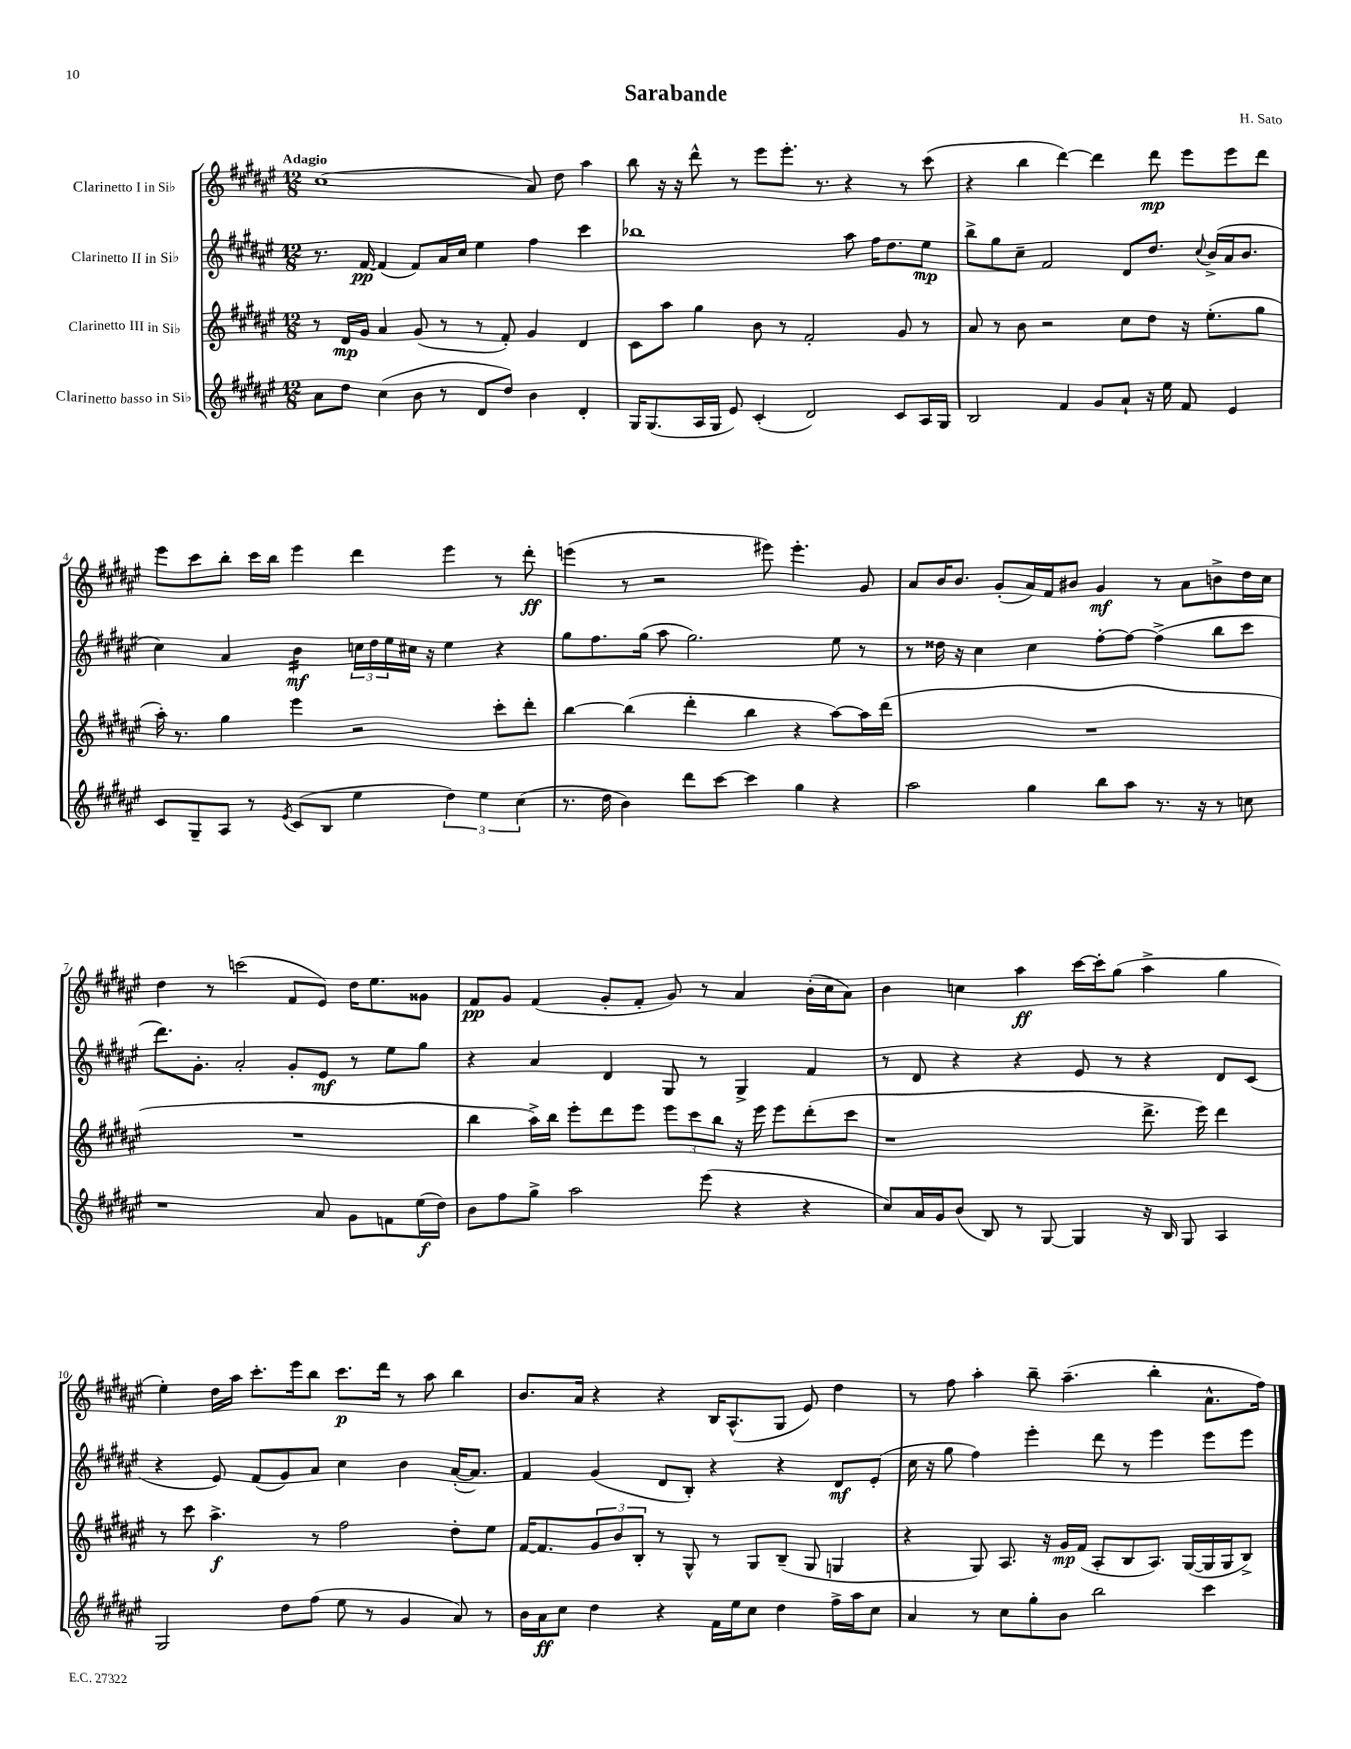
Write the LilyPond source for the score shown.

\header { title = "Sarabande" composer = "H. Sato" }
<<
\new StaffGroup <<
\new Staff = "s0" \with { instrumentName = "Clarinetto I in Sib" } {
    \clef treble \key fis \major \numericTimeSignature \time 12/8 \tempo "Adagio"
    cis''1( ais'8) dis''8 ais''4 |
    b''8 r16 r16 dis'''8-^ r8 eis'''8 eis'''8.-. r8. r4 r8 cis'''8( |
    r4 b''4 dis'''4~) dis'''4 dis'''8\mp eis'''8 eis'''8 dis'''8 |
    eis'''8 cis'''8 b''8-. cis'''16 b''16 eis'''4 dis'''4 eis'''4 r8 dis'''8-.\ff |
    e'''4( r8 r2 eis'''8) eis'''4.-. gis'8 |
    ais'8 b'16 b'8. gis'8-.( ais'16) fis'16 bis'8 gis'4\mf r8 ais'8 b'8-> dis''16 cis''16 |
    dis''4 r8 c'''2( fis'8 eis'8) dis''16 eis''8. gisis'8 |
    fis'8\pp gis'8 fis'4( gis'8-. fis'8-. gis'8) r8 ais'4 b'16-.( cis''16 ais'8) |
    b'4 c''4 ais''4\ff cis'''16~ cis'''16-. gis''8( ais''4-> gis''4 |
    eis''4-.) dis''16 ais''16 cis'''8.-. eis'''16 b''8 cis'''8.\p dis'''16 r8 ais''8 b''4 |
    b'8. ais'16 r4 r4 b16 ais8.-^( gis8 eis'8) dis''4 |
    r8 fis''8 ais''4-. b''8-- ais''4.--( b''4-. ais'8.-^ fis''16) \bar "|." |
}
\new Staff = "s1" \with { instrumentName = "Clarinetto II in Sib" } {
    \clef treble \key fis \major \numericTimeSignature \time 12/8
    r8. fis'16~\pp fis'4( fis'8) ais'16 cis''16 eis''4 fis''4 cis'''4 |
    bes''1 ais''8 fis''16 dis''8. eis''8\mp |
    b''8-> gis''8 cis''8-- fis'2 dis'8 dis''8. \appoggiatura { cis''8 } b'16->( ais'16 b'8. |
    cis''4) ais'4 b'4:16\mf \tuplet 3/2 { c''16 dis''16 eis''16 } cis''16 r16 eis''4 r4 |
    gis''8 fis''8. gis''16( ais''8 gis''2.) eis''8 r8 |
    r8 disis''16 r16 cis''4 cis''4 fis''8~-. fis''8~ fis''4->( b''8 cis'''8 |
    dis'''8.) gis'8.-. ais'2-. gis'8-. eis'8\mf r8 eis''8 gis''8 |
    r4 ais'4 dis'4 gis8 r8 gis4-> fis'4 |
    r8 dis'8 r4 r4 eis'8 r8 r4 dis'8 cis'8( |
    r4 eis'8) fis'8( gis'8) ais'8 cis''4 b'4 ais'16~-.( ais'8.) |
    fis'4 gis'4( dis'8 b8-.) r4 r4 dis'8\mf eis'8-.( |
    cis''16 r16 gis''8 fis''4) eis'''4-. dis'''8 r8 eis'''4 eis'''8 eis'''8 \bar "|." |
}
\new Staff = "s2" \with { instrumentName = "Clarinetto III in Sib" } {
    \clef treble \key fis \major \numericTimeSignature \time 12/8
    r8 dis'16\mp gis'16 ais'4 gis'8( r8 r8 fis'8-.) gis'4 dis'4 |
    cis'8 ais''8 gis''4 b'8 r8 fis'2-. gis'8 r8 |
    ais'8 r8 b'8 r2 cis''8 dis''8 r16 eis''8.-.( gis''8 |
    ais''16-.) r8. gis''4 eis'''4 r2 cis'''8-. dis'''8-. |
    b''4~ b''4( dis'''4-. b''4 r4 ais''8~) ais''16 dis'''16( |
    R1. |
    R1. |
    b''4 ais''16->) b''16 eis'''8-. dis'''8 eis'''8 \tuplet 3/2 { eis'''8 cis'''8 b''8 } r16 eis'''16 eis'''8 dis'''8-.( cis'''8 |
    r1 dis'''8.-> eis'''16) dis'''4 |
    r8 cis'''8 ais''4.->\f r8 fis''2 dis''8-. eis''8 |
    fis'16~ fis'8. \tuplet 3/2 { gis'8 b'8 b8-. } r8 gis8-^ r8 gis8 b8--( gis8 g4 |
    r4 gis8) ais8. r16 gis'16\mp fis'16( ais8-. b8 ais8.) gis16~( gis16 gis16 b8->) \bar "|." |
}
\new Staff = "s3" \with { instrumentName = "Clarinetto basso in Sib" } {
    \clef treble \key fis \major \numericTimeSignature \time 12/8
    ais'8 dis''8 cis''4( b'8 r8 dis'8 dis''8) b'4 dis'4-. |
    gis16 gis8.( ais16 gis16 eis'8) cis'4-.( dis'2) cis'8 ais16 gis16 |
    b2 fis'4 gis'8 ais'8-! r16 eis''16 fis'8 eis'4 |
    cis'8 gis8-- ais8 r8 \acciaccatura { eis'8 } cis'8( b8 eis''4 \tuplet 3/2 { dis''4) eis''4 cis''4( } |
    r8. dis''16 b'4) dis'''8 cis'''8~ cis'''4 gis''4 r4 |
    ais''2 gis''4 b''8 ais''8 r8. r16 r8 c''8 |
    r1 ais'8 gis'8 f'8 eis''16\f( dis''16) |
    b'8 fis''8 gis''8-> ais''2 eis'''8( r4 r4 |
    cis''8) ais'16 gis'16 b'8( b8) r8 gis8~ gis4 r16 b16 gis8 ais4 |
    gis2 dis''8 fis''8( eis''8 r8 gis'4 ais'8) r8 |
    b'16 ais'16\ff cis''8 dis''4 r4 fis'16 eis''16 cis''8 dis''4 fis''16-> ais''16 cis''8 |
    ais'4 r8 cis''8 gis''8-. b'8 b''2 cis'''4 \bar "|." |
}
>>
>>
